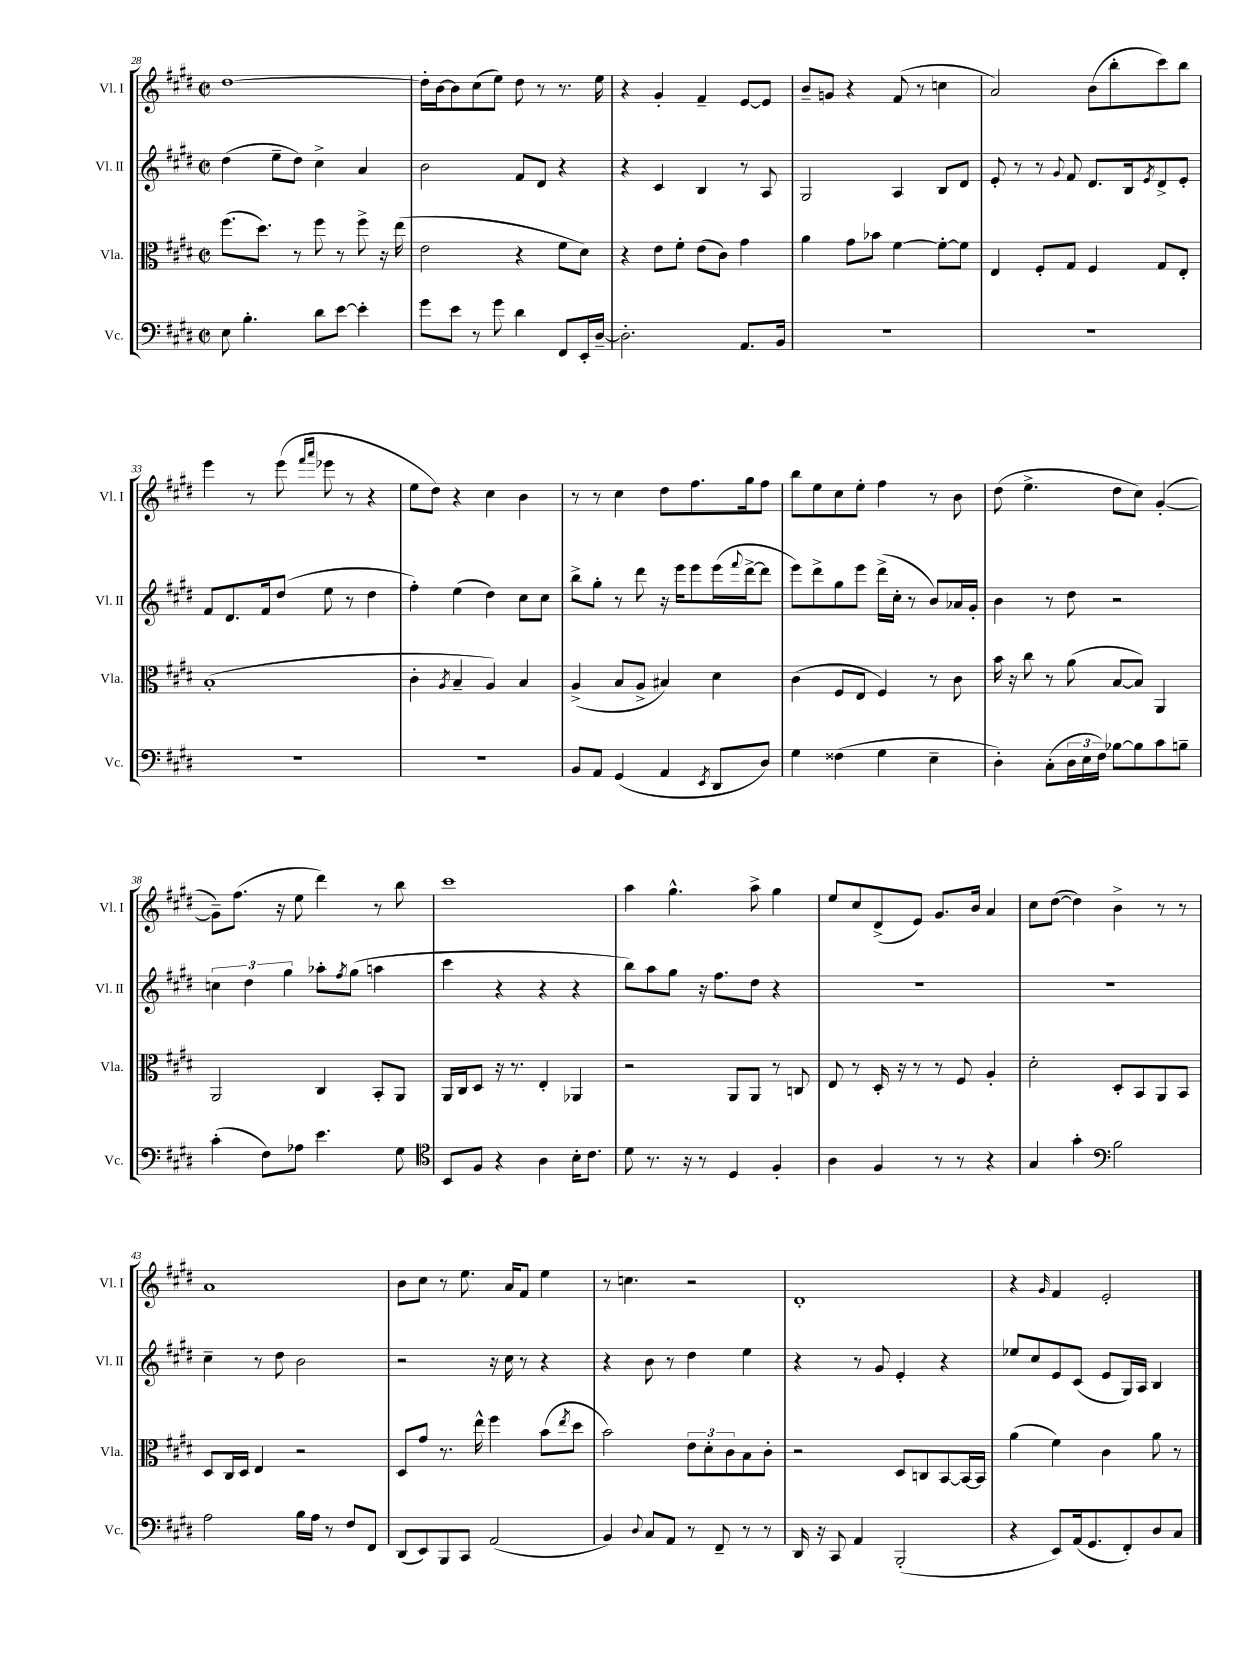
<<
\new StaffGroup <<
\new Staff = "s0" \with { instrumentName = "Vl. I" shortInstrumentName = "Vl. I" } {
    \clef treble \key e \major \defaultTimeSignature \time 2/2
    dis''1~ |
    dis''16-. b'16~ b'8 cis''8( e''8) dis''8 r8 r8. e''16 |
    r4 gis'4-. fis'4-- e'8~ e'8 |
    b'8-- g'8 r4 fis'8( r8 c''4 |
    a'2) b'8( b''8-. cis'''8) b''8 |
    e'''4 r8 e'''8( \grace { fis'''16 a'''16 } ees'''8 r8 r4 |
    e''8 dis''8) r4 cis''4 b'4 |
    r8 r8 cis''4 dis''8 fis''8. gis''16 fis''8 |
    b''8 e''8 cis''8 e''8-. fis''4 r8 b'8 |
    dis''8( e''4.-> dis''8 cis''8) gis'4~-.( |
    gis'8--) fis''8.( r16 e''8 dis'''4) r8 b''8 |
    cis'''1 |
    a''4 gis''4.-^ a''8-> gis''4 |
    e''8 cis''8 dis'8->( e'8) gis'8. b'16 a'4 |
    cis''8 dis''8~( dis''4) b'4-> r8 r8 |
    a'1 |
    b'8 cis''8 r8 e''8. a'16 fis'8 e''4 |
    r8 c''4. r2 |
    dis'1-. |
    r4 \grace { gis'16 } fis'4 e'2-. \bar "|." |
}
\new Staff = "s1" \with { instrumentName = "Vl. II" shortInstrumentName = "Vl. II" } {
    \clef treble \key e \major \defaultTimeSignature \time 2/2
    dis''4( e''8-- dis''8) cis''4-> a'4 |
    b'2 fis'8 dis'8 r4 |
    r4 cis'4 b4 r8 a8 |
    gis2 a4 b8 dis'8 |
    e'8-. r8 r8 \appoggiatura { gis'8 } fis'8 dis'8. b16 \acciaccatura { e'8 } dis'8-> e'8-. |
    fis'8 dis'8. fis'16 dis''8( e''8 r8 dis''4 |
    fis''4-.) e''4( dis''4) cis''8 cis''8 |
    b''8-> gis''8-. r8 dis'''8 r16 e'''16 e'''8 e'''16( \appoggiatura { fis'''8 } dis'''16~-> dis'''8 |
    e'''8) dis'''8-> gis''8 e'''8 dis'''16->( cis''16-. r8 b'8) aes'16 gis'16-. |
    b'4 r8 dis''8 r2 |
    \tuplet 3/2 { c''4 dis''4 gis''4 } aes''8-. \acciaccatura { fis''8 } gis''8( a''4 |
    cis'''4 r4 r4 r4 |
    b''8) a''8 gis''8 r16 fis''8. dis''8 r4 |
    R1 |
    R1 |
    cis''4-- r8 dis''8 b'2 |
    r2 r16 cis''16 r8 r4 |
    r4 b'8 r8 dis''4 e''4 |
    r4 r8 gis'8 e'4-. r4 |
    ees''8 cis''8 e'8 cis'8( e'8 gis16) a16 b4 \bar "|." |
}
\new Staff = "s2" \with { instrumentName = "Vla." shortInstrumentName = "Vla." } {
    \clef alto \key e \major \defaultTimeSignature \time 2/2
    fis''8.( dis''8.) r8 fis''8 r8 fis''8-> r16 e''16( |
    e'2 r4 fis'8 dis'8) |
    r4 e'8 fis'8-. e'8( cis'8) gis'4 |
    a'4 gis'8 bes'8 fis'4~ fis'8~-. fis'8 |
    e4 fis8-. gis8 fis4 gis8 e8-. |
    b1-.( |
    cis'4-. \acciaccatura { a8 } b4-- a4) b4 |
    a4->( b8 a8-> bis4) dis'4 |
    cis'4( fis8 e8 fis4) r8 cis'8 |
    b'16 r16 cis''8 r8 a'8( b8~ b8) a,4 |
    a,2 cis4 b,8-. a,8 |
    a,16 cis16 dis8 r16 r8. e4-. aes,4 |
    r2 a,8 a,8 r8 c8 |
    e8 r8 dis16-. r16 r8 r8 fis8 a4-. |
    dis'2-. dis8-. b,8 a,8 b,8 |
    dis8 cis16 dis16 e4 r2 |
    dis8 gis'8 r8. e''16-^ fis''4 b'8( \acciaccatura { e''8 } dis''8 |
    b'2) \tuplet 3/2 { e'8 dis'8-. cis'8 } b8 cis'8-. |
    r2 dis8 c8 b,8~ b,16~ b,16 |
    a'4( fis'4) cis'4 a'8 r8 \bar "|." |
}
\new Staff = "s3" \with { instrumentName = "Vc." shortInstrumentName = "Vc." } {
    \clef bass \key e \major \defaultTimeSignature \time 2/2
    e8 b4.-. dis'8 e'8~ e'4-. |
    gis'8 e'8 r8 gis'8 dis'4 fis,8 e,16-. dis16~-- |
    dis2.-. a,8. b,16 |
    R1 |
    R1 |
    R1 |
    R1 |
    b,8 a,8 gis,4( a,4 \acciaccatura { e,8 } dis,8 dis8) |
    gis4 fisis4( gis4 e4-- |
    dis4-.) cis8-.( \tuplet 3/2 { dis16 e16 fis16) } bes8~ bes8 cis'8 b8-- |
    cis'4-.( fis8) aes8 e'4. gis8 |
    \clef tenor b,8 fis8 r4 a4 b16-. cis'8. |
    dis'8 r8. r16 r8 dis4 fis4-. |
    a4 fis4 r8 r8 r4 |
    gis4 gis'4-. \clef bass b2 |
    a2 b16 a16 r8 fis8 fis,8 |
    dis,8( e,8) b,,8 cis,8 a,2( |
    b,4) \appoggiatura { dis8 } cis8 a,8 r8 fis,8-- r8 r8 |
    dis,16 r16 cis,8 a,4 b,,2-.( |
    r4 e,8) a,16( gis,8. fis,8-.) dis8 cis8 \bar "|." |
}
>>
>>
\layout { \context { \Score currentBarNumber = #28 } }
